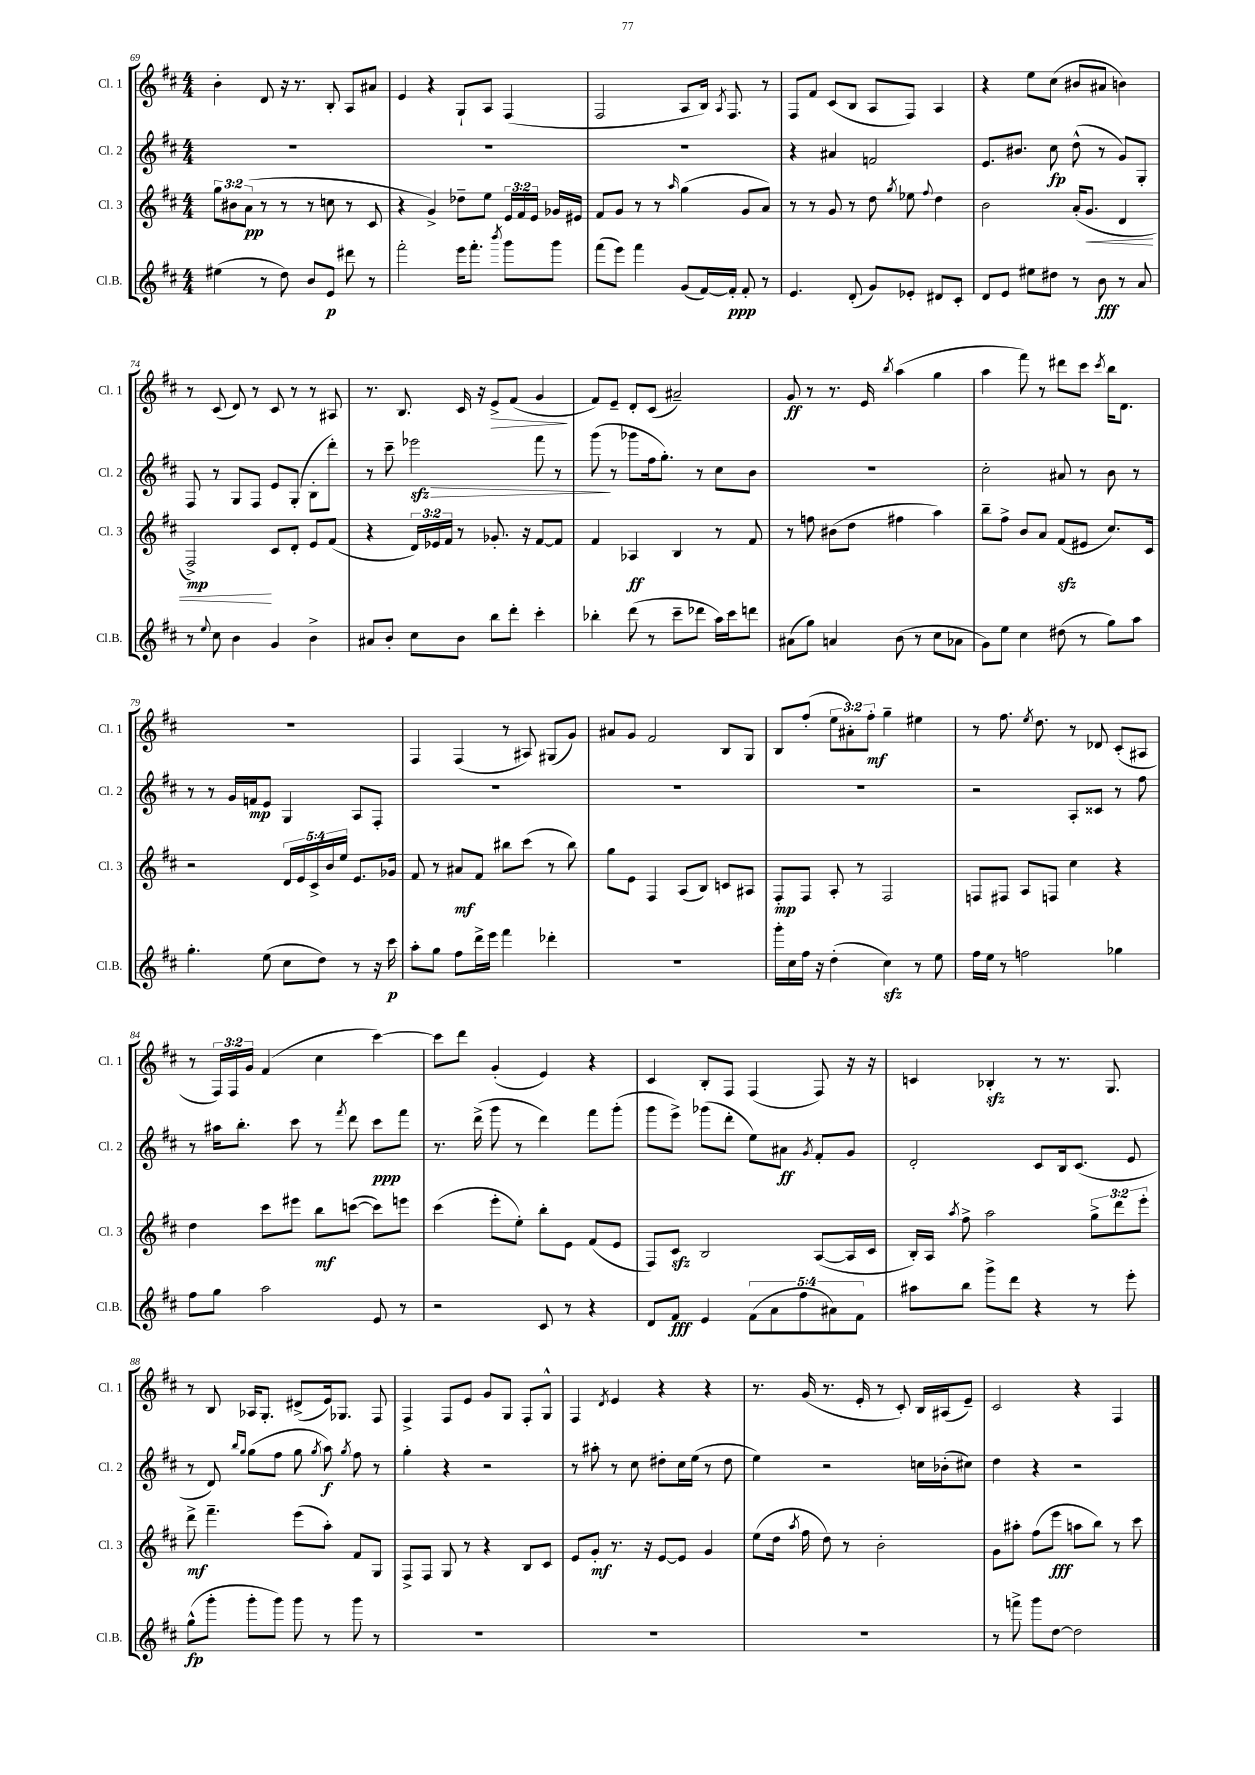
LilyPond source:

<<
\new StaffGroup <<
\new Staff = "s0" \with { instrumentName = "Cl. 1" shortInstrumentName = "Cl. 1" } {
    \clef treble \key d \major \numericTimeSignature \time 4/4 \override Staff.TupletNumber.text = #tuplet-number::calc-fraction-text
    \autoBeamOff b'4-. d'8 r16 r8. b8-. a8[ ais'8] |
    e'4 r4 g8[-! a8] fis4( |
    fis2 a8[ b16]) \acciaccatura { a8 } fis8. r8 |
    fis8[ fis'8] cis'8[( b8] a8[ fis8]) a4 |
    r4 e''8[ cis''8]( bis'8[ ais'8] b'4) |
    r8 cis'8( d'8) r8 cis'8 r8 r8 ais8 |
    r8. b8. cis'16 r16 e'8[->\> fis'8]( g'4\! |
    fis'8[) e'8]-- d'8[-. cis'8]( ais'2--) |
    g'8\ff r8 r8. e'16 \acciaccatura { b''8 } a''4( g''4 |
    a''4 fis'''8) r8 dis'''8[ cis'''8] \acciaccatura { cis'''8 } b''16[ d'8.] |
    R1 |
    fis4 fis4( r8 ais8) gis8[( g'8]) |
    ais'8[ g'8] fis'2 b8[ g8] |
    b8[ fis''8]-.( \tuplet 3/2 { e''8[ ais'8-.) fis''8]-.\mf } g''4-- eis''4 |
    r8 fis''8. \acciaccatura { e''8 } d''8. r8 des'8 cis'8[-.( ais8] |
    r8 \tuplet 3/2 { fis16[) fis16 g'16] } fis'4( cis''4 cis'''4~) |
    cis'''8[ d'''8] g'4-.( e'4) r4 |
    cis'4 b8[-. fis8] fis4( fis8) r16 r16 |
    c'4 bes4-.\sfz r8 r8. g8. |
    r8 b8 aes16[ g8.]-. dis'8[->( e'16) ges8.] fis8 |
    fis4-> fis8[ e'8] g'8[ g8] fis8[-. g8]-^ |
    fis4 \acciaccatura { d'8 } e'4 r4 r4 |
    r8. g'16( r8. e'16-. r8 cis'8-.) b16[ ais16( e'8]--) |
    cis'2 r4 fis4 \bar "|." |
}
\new Staff = "s1" \with { instrumentName = "Cl. 2" shortInstrumentName = "Cl. 2" } {
    \clef treble \key d \major \numericTimeSignature \time 4/4
    \autoBeamOff R1 |
    R1 |
    R1 |
    r4 ais'4 f'2 |
    e'8.[ bis'8.] cis''8\fp d''8-^( r8 g'8[) g8]-. |
    fis8 r8 g8[ fis8] e'8[ g8]-.( b8[-. d'''8]-.) |
    r8 cis'''8-- ees'''2\sfz\> fis'''8 r8 |
    g'''8\!( r8 ges'''8[ fis''16 g''8.]-.) r8 cis''8[ b'8] |
    R1 |
    cis''2-. ais'8 r8 b'8 r8 |
    r8 r8 g'16[ f'16\mp e'8] g4 a8[ fis8]-. |
    R1 |
    R1 |
    R1 |
    r2 a8[-. cisis'8] r8 fis''8 |
    r8 ais''16[ b''8.]-. cis'''8 r8 \acciaccatura { fis'''8 } d'''8 cis'''8[\ppp fis'''8] |
    r8. d'''16->( g'''8 r8 d'''4) fis'''8[ g'''8]-.( |
    g'''8[ e'''8]->) ges'''8[( d'''8]-. e''8[) ais'8]\ff \acciaccatura { g'8 } fis'8[-. g'8] |
    d'2-. cis'8[ b16 cis'8.]( e'8 |
    r8 d'8) \grace { b''16[ g''16] } g''8[( fis''8] g''8 \acciaccatura { g''8 } a''8\f) \acciaccatura { g''8 } fis''8 r8 |
    g''4-. r4 r2 |
    r8 ais''8-. r8 cis''8 dis''8[-. cis''16 e''16]( r8 dis''8 |
    e''4) r2 c''16[ bes'16-.( cis''8]) |
    d''4 r4 r2 \bar "|." |
}
\new Staff = "s2" \with { instrumentName = "Cl. 3" shortInstrumentName = "Cl. 3" } {
    \clef treble \key d \major \numericTimeSignature \time 4/4 \override Staff.TupletNumber.text = #tuplet-number::calc-fraction-text
    \autoBeamOff \tuplet 3/2 { g''8[ bis'8 a'8]\pp( } r8 r8 r8 c''8 r8 cis'8 |
    r4 g'4->) des''8[-- e''8] \tuplet 3/2 { e'16[ fis'16 e'16] } ges'16[ eis'16] |
    fis'8[ g'8] r8 r8 \grace { a''16 } g''4( g'8[ a'8]) |
    r8 r8 g'8 r8 d''8 \acciaccatura { g''8 } ees''8 \appoggiatura { fis''8 } d''4 |
    b'2 a'16[-.( g'8.]\< d'4 |
    fis2->\mp\!) cis'8[ d'8]-. e'8[ fis'8]( |
    r4 \tuplet 3/2 { d'16[) ees'16 fis'16] } r8 ges'8.-. r16 fis'8[~ fis'8] |
    fis'4 aes4\ff b4 r8 fis'8 |
    r8 f''8 bis'8[( d''8] fis''4 a''4) |
    b''8[-- fis''8]-> b'8[ a'8] fis'8[\sfz( eis'8] cis''8.[) cis'16] |
    r2 \tuplet 5/4 { d'16[ e'16 cis'16-> b'16 e''16] } e'8.[ ges'16] |
    fis'8 r8 ais'8[\mf fis'8] bis''8[ cis'''8]( r8 bis''8) |
    g''8[ e'8] fis4 a8[( b8]) c'8[ ais8] |
    fis8[-.\mp fis8] a8-. r8 fis2 |
    f8[ fis8] a8[ f8] cis''4 r4 |
    d''4 cis'''8[ eis'''8] b''8[\mf c'''8]~( c'''8[) e'''8] |
    cis'''4( e'''8[-. e''8]-.) b''8[-. e'8] fis'8[( e'8] |
    fis8[) cis'8]\sfz b2 a8[~( a16 cis'16] |
    b16[-.) a16] \acciaccatura { a''8 } fis''8-> a''2 \tuplet 3/2 { g''8[-> d'''8 e'''8]-. } |
    d'''8->\mf fis'''4.-- e'''8[( a''8]-.) fis'8[ g8] |
    fis8[-> fis8] g8 r8 r4 b8[ cis'8] |
    e'8[ g'8]-.\mf r8. r16 e'8[~ e'8] g'4 |
    e''8[( d''16] \acciaccatura { a''8 } fis''16 d''8) r8 b'2-. |
    g'8[ ais''8]-. fis''8[( e'''8]\fff a''8[ b''8]) r8 cis'''8 \bar "|." |
}
\new Staff = "s3" \with { instrumentName = "Cl.B." shortInstrumentName = "Cl.B." } {
    \clef treble \key d \major \numericTimeSignature \time 4/4 \override Staff.TupletNumber.text = #tuplet-number::calc-fraction-text
    \autoBeamOff eis''4( r8 d''8) b'8[ e'8]\p dis'''8 r8 |
    fis'''2-. e'''16[ fis'''8.]-. \acciaccatura { b'''8 } g'''8[ g'''8] |
    fis'''8[( e'''8]) fis'''4 g'8[( fis'16~) fis'16]-.\ppp fis'8-. r8 |
    e'4. d'8-.( g'8[) ees'8]-. dis'8[ cis'8]-. |
    d'8[ e'8] eis''8[ dis''8] r8 b'8\fff r8 a'8 |
    r8 \appoggiatura { e''8 } cis''8 b'4 g'4 b'4-> |
    ais'8[ b'8]-. cis''8[ b'8] b''8[ d'''8]-. cis'''4-. |
    bes''4-. d'''8( r8 cis'''8[-- des'''8] a''16[) cis'''16 d'''8] |
    ais'8[( g''8]) a'4 b'8( r8 cis''8[ aes'8] |
    g'8[) e''8] cis''4 dis''8( r8 g''8[) a''8] |
    g''4.-. e''8( cis''8[ d''8]) r8 r16 cis'''16\p |
    a''8[-. g''8] fis''8[ d'''16-> e'''16] fis'''4 des'''4-. |
    R1 |
    g'''16[-. cis''16 fis''16] r16 d''4-.( cis''4\sfz) r8 e''8 |
    fis''16[ e''16] r8 f''2 ges''4 |
    fis''8[ g''8] a''2 e'8 r8 |
    r2 cis'8 r8 r4 |
    d'8[ fis'8]\fff e'4 \tuplet 5/4 { fis'8[( a'8 fis''8 ais'8) fis'8] } |
    ais''8[ b''8] g'''8[-> d'''8] r4 r8 e'''8-. |
    g''8[-^\fp( g'''8]-. g'''8[-. g'''8]) g'''8 r8 g'''8 r8 |
    R1 |
    R1 |
    R1 |
    r8 f'''8-> g'''8[ d''8]~ d''2 \bar "|." |
}
>>
>>
\layout { \context { \Score currentBarNumber = #69 } }
